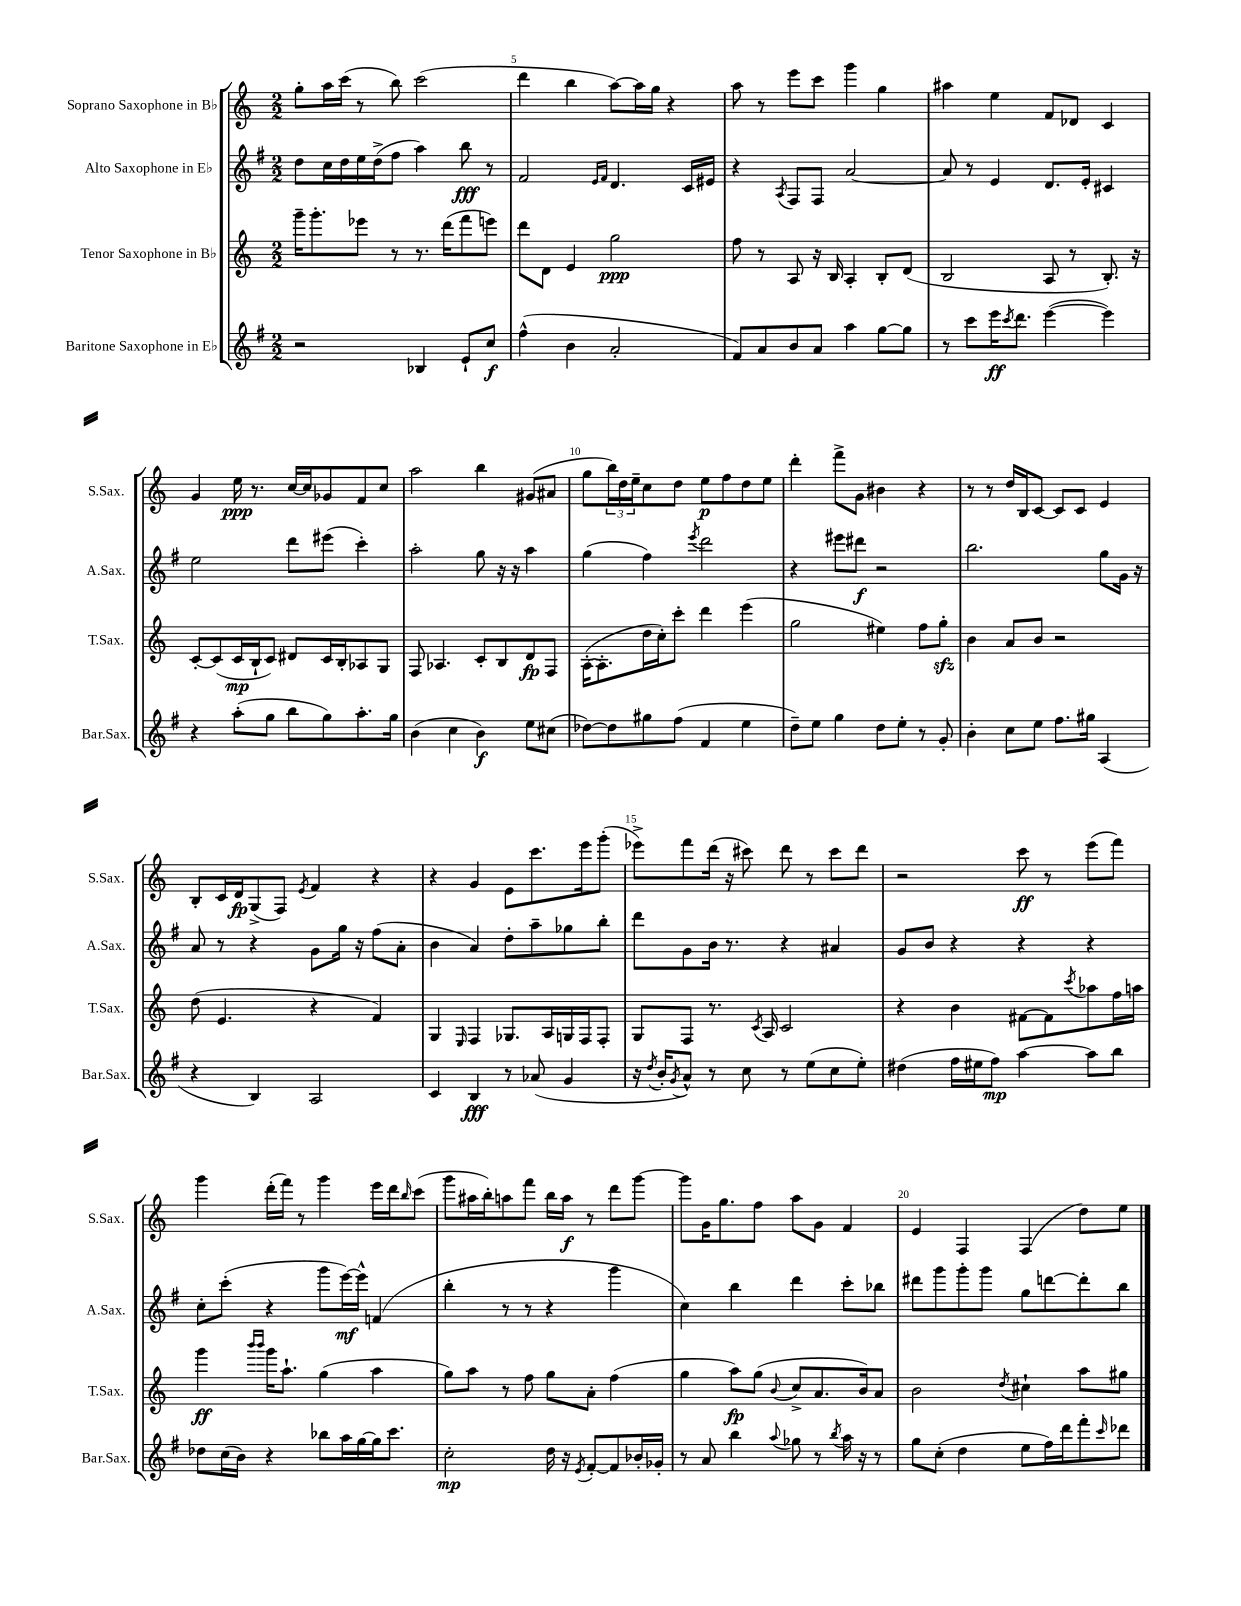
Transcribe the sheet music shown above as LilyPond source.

<<
\new StaffGroup <<
\new Staff = "s0" \with { instrumentName = "Soprano Saxophone in Bb" shortInstrumentName = "S.Sax." } {
    \clef treble \key c \major \numericTimeSignature \time 2/2
    g''8-. a''16 c'''16( r8 b''8) c'''2( |
    d'''4 b''4 a''8~) a''16 g''16 r4 |
    a''8 r8 e'''8 c'''8 g'''4 g''4 |
    ais''4 e''4 f'8 des'8 c'4 |
    g'4 e''16\ppp r8. c''16~ c''16 ges'8 f'8 c''8 |
    a''2 b''4 gis'8( ais'8 |
    g''8 \tuplet 3/2 { b''16) d''16 e''16-- } c''8 d''8 e''8\p f''8 d''8 e''8 |
    d'''4-. f'''8-> g'8 bis'4 r4 |
    r8 r8 d''16 b16 c'8~ c'8 c'8 e'4 |
    b8-. c'16 d'16\fp g8->( f8) \acciaccatura { e'8 } f'4 r4 |
    r4 g'4 e'8 c'''8. e'''16 g'''8-.( |
    ees'''8->) f'''8 d'''16( r16 cis'''8) d'''8 r8 cis'''8 d'''8 |
    r2 c'''8\ff r8 e'''8( f'''8) |
    g'''4 d'''16-.( f'''16) r8 g'''4 e'''16 d'''16 \grace { b''16 } c'''8( |
    g'''8 ais''16 b''16-.) a''8 f'''8 b''16 a''16\f r8 d'''8 g'''8~ |
    g'''8 g'16 g''8. f''8 a''8 g'8 f'4 |
    e'4 f4 f4( d''8) e''8 \bar "|." |
}
\new Staff = "s1" \with { instrumentName = "Alto Saxophone in Eb" shortInstrumentName = "A.Sax." } {
    \clef treble \key g \major \numericTimeSignature \time 2/2
    d''8 c''16 d''16 e''16 d''16->( fis''8 a''4) b''8\fff r8 |
    fis'2 \grace { e'16 fis'16 } d'4. c'16 eis'16 |
    r4 \acciaccatura { a8 } fis8 fis8 a'2~ |
    a'8 r8 e'4 d'8. e'16-. cis'4 |
    e''2 d'''8 eis'''8( c'''4-.) |
    a''2-. g''8 r16 r16 a''4 |
    g''4( fis''4) \acciaccatura { e'''8 } d'''2 |
    r4 eis'''8 dis'''8\f r2 |
    b''2. g''8 g'16 r16 |
    a'8 r8 r4 g'8 g''16 r16 fis''8( a'8-. |
    b'4 a'4) d''8-. a''8-- ges''8 b''8-. |
    d'''8 g'8 b'16 r8. r4 ais'4 |
    g'8 b'8 r4 r4 r4 |
    c''8-. c'''8-.( r4 g'''8 e'''16~\mf) e'''16-^ f'4( |
    b''4-. r8 r8 r4 g'''4 |
    c''4) b''4 d'''4 c'''8-. bes''8 |
    dis'''8 g'''8 g'''8-. g'''8 g''8 d'''8~ d'''8-. b''8 \bar "|." |
}
\new Staff = "s2" \with { instrumentName = "Tenor Saxophone in Bb" shortInstrumentName = "T.Sax." } {
    \clef treble \key c \major \numericTimeSignature \time 2/2
    g'''16-- g'''8.-. ees'''8 r8 r8. d'''16( f'''8 e'''8) |
    d'''8 d'8 e'4 g''2\ppp |
    f''8 r8 a8 r16 b16 a4-. b8-. d'8( |
    b2 a8 r8 b8.-.) r16 |
    c'8~-. c'8( c'16\mp b16-! c'8) dis'8 c'16 b16-. aes8 g8 |
    f8 aes4. c'8-. b8 d'8\fp f8 |
    a16~-.( a8.-. d''16 c''16-.) c'''8-. d'''4 e'''4( |
    g''2 eis''4) f''8 g''8-.\sfz |
    b'4 a'8 b'8 r2 |
    d''8( e'4. r4 f'4) |
    g4 \grace { e16 } f4 ges8. a16 g16 f16 f8-. |
    g8 f8 r8. \acciaccatura { c'8 } a16 c'2 |
    r4 b'4 fis'8~ fis'8 \acciaccatura { c'''8 } aes''8 f''16 a''16 |
    g'''4\ff \grace { b'''16 b'''16 } g'''16 a''8.-! g''4( a''4 |
    g''8) a''8 r8 f''8 g''8 a'8-. f''4( |
    g''4 a''8\fp) g''8( \appoggiatura { b'8 } c''8-> a'8. b'16) a'8 |
    b'2 \acciaccatura { d''8 } cis''4-! a''8 gis''8 \bar "|." |
}
\new Staff = "s3" \with { instrumentName = "Baritone Saxophone in Eb" shortInstrumentName = "Bar.Sax." } {
    \clef treble \key g \major \numericTimeSignature \time 2/2
    r2 bes4 e'8-! c''8\f |
    fis''4-^( b'4 a'2-. |
    fis'8) a'8 b'8 a'8 a''4 g''8~ g''8 |
    r8 c'''8 e'''16\ff \acciaccatura { c'''8 } d'''8. e'''4~( e'''4) |
    r4 a''8-.( g''8 b''8 g''8) a''8.-. g''16 |
    b'4( c''4 b'4\f) e''8 cis''8( |
    des''8~) des''8 gis''8 fis''8( fis'4 e''4 |
    d''8--) e''8 g''4 d''8 e''8-. r8 g'8-. |
    b'4-. c''8 e''8 fis''8. gis''16 a4( |
    r4 b4) a2 |
    c'4 b4\fff r8 aes'8( g'4 |
    r16 \acciaccatura { d''8 } b'16-. \acciaccatura { g'8 } a'8-^) r8 c''8 r8 e''8( c''8 e''8-.) |
    dis''4( fis''16 eis''16 fis''8\mp) a''4~ a''8 b''8 |
    des''8 c''16( b'16) r4 bes''8 a''16 g''16~ g''16 c'''8. |
    c''2-.\mp d''16 r16 \acciaccatura { e'8 } fis'8~-. fis'8 bes'16-. ges'16-. |
    r8 a'8 b''4 \appoggiatura { a''8 } ges''8 r8 \acciaccatura { b''8 } a''16 r16 r8 |
    g''8 c''8-.( d''4 e''8 fis''16) d'''16 fis'''8-. \grace { c'''16 } des'''8 \bar "|." |
}
>>
>>
\layout { \context { \Score currentBarNumber = #4 \override BarNumber.break-visibility = ##(#f #t #t) barNumberVisibility = #(every-nth-bar-number-visible 5) } }
